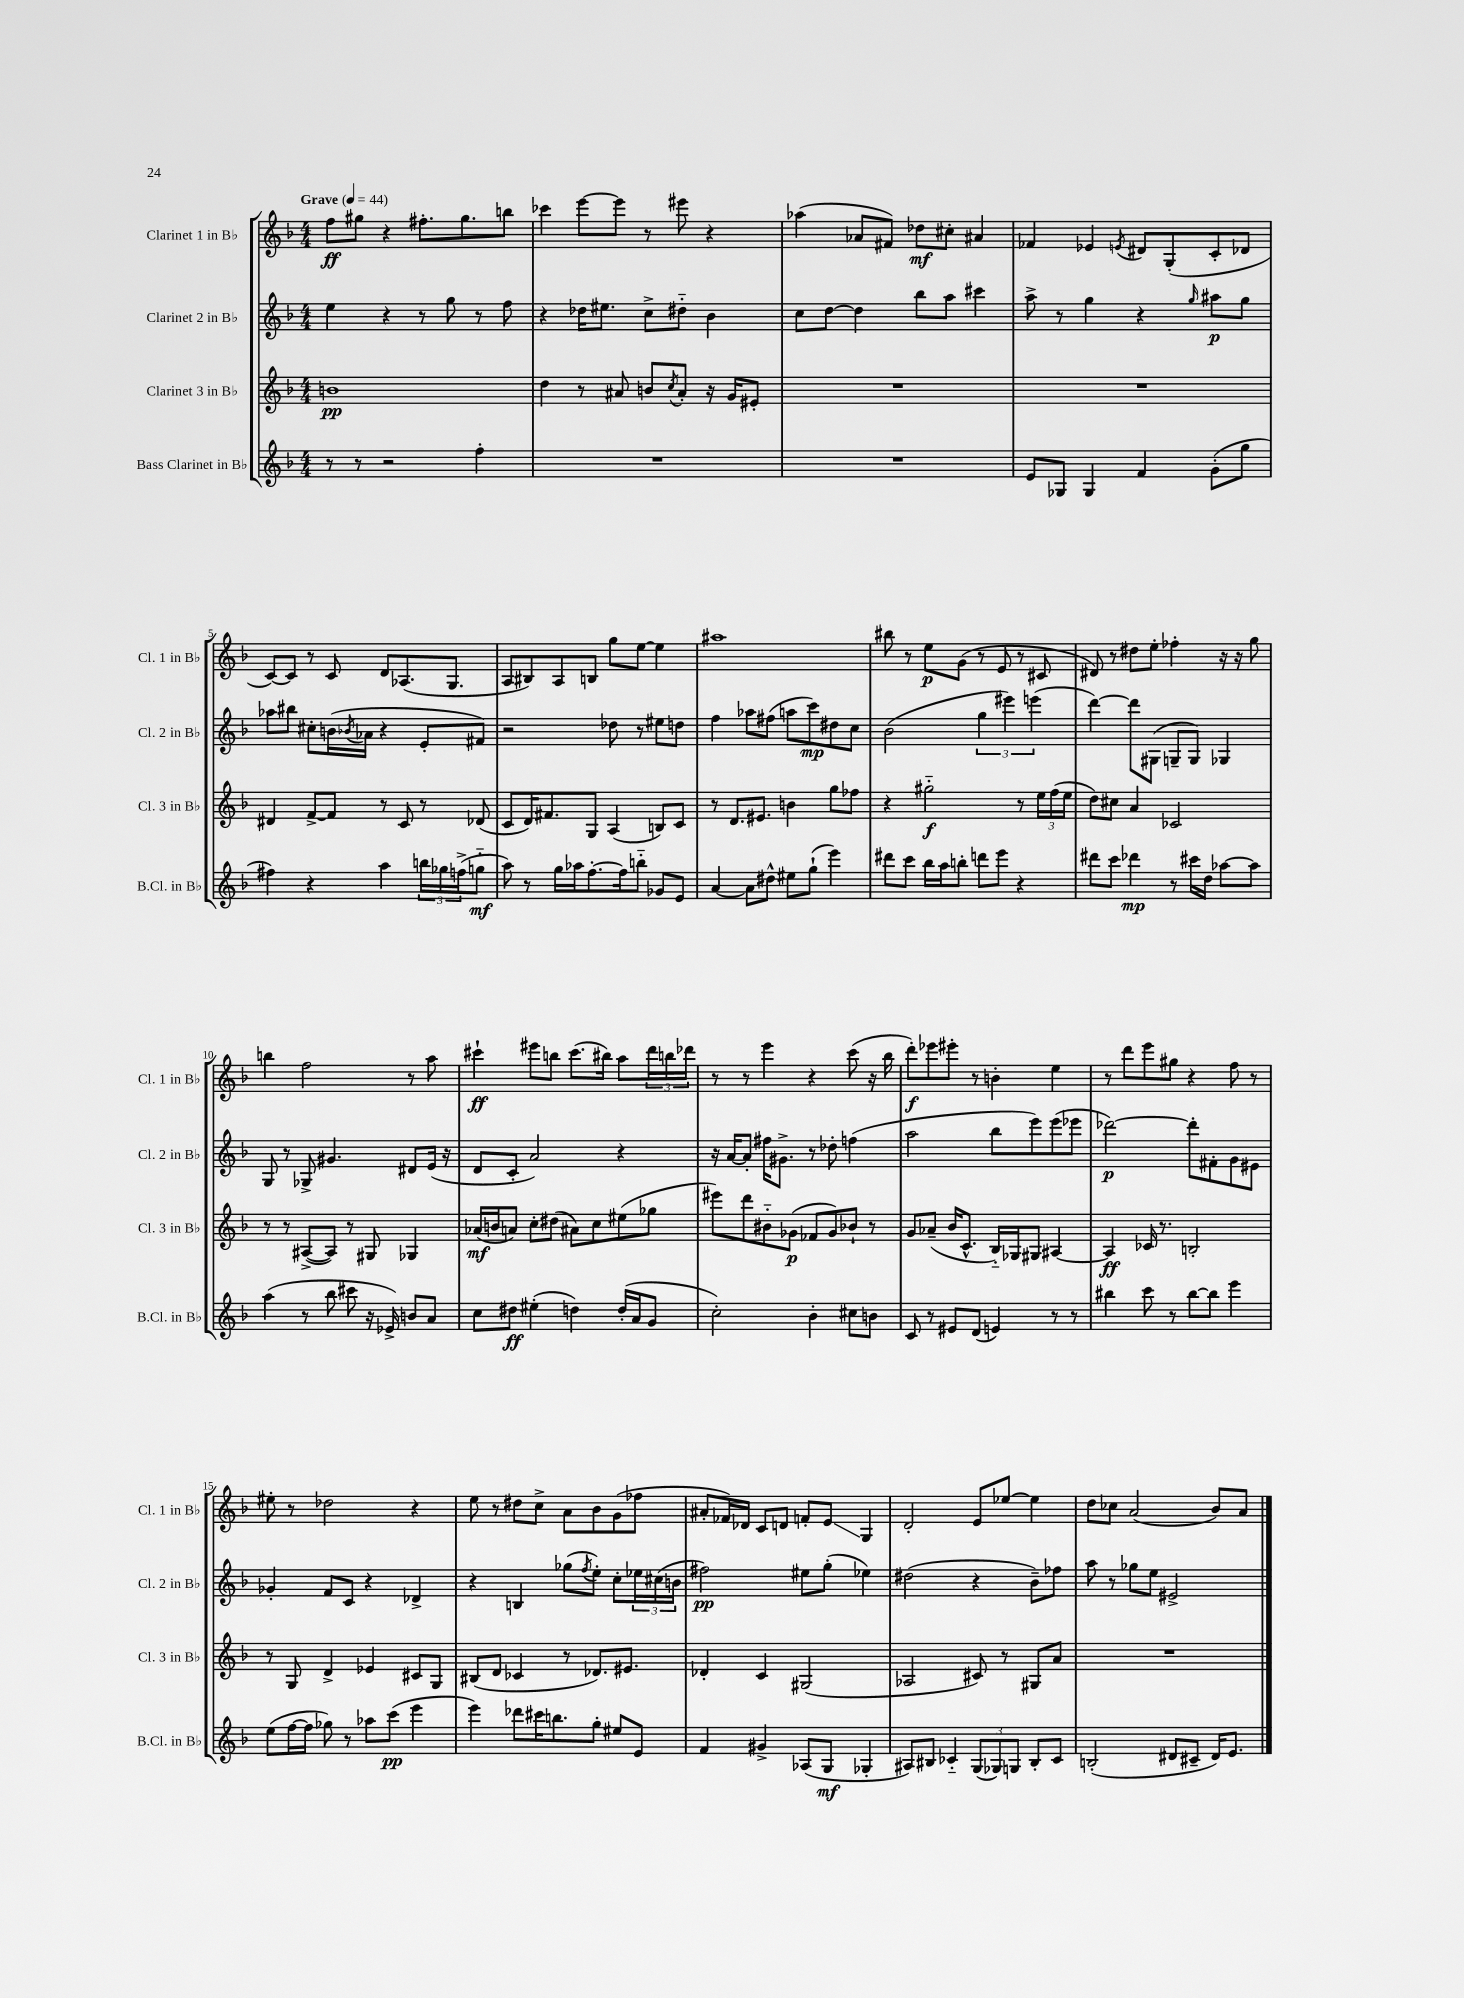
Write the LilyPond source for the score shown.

<<
\new StaffGroup <<
\new Staff = "s0" \with { instrumentName = "Clarinet 1 in Bb" shortInstrumentName = "Cl. 1 in Bb" } {
    \clef treble \key f \major \numericTimeSignature \time 4/4 \tempo "Grave" 4 = 44
    f''8\ff gis''8 r4 fis''8.-. gis''8. b''8 |
    ces'''4 e'''8~ e'''8 r8 eis'''8 r4 |
    aes''4( aes'8 fis'8) des''8\mf cis''8-. ais'4 |
    fes'4 ees'4 \acciaccatura { e'8 } dis'8 g8-.( c'8-. des'8 |
    c'8~) c'8 r8 c'8 d'8 aes8.( g8. |
    a8 bis8) a8 b8 g''8 e''8~ e''4 |
    ais''1 |
    bis''8 r8 e''8\p g'8( r8 e'8 r8 cis'8 |
    dis'8) r8 dis''8 e''8-. fes''4-. r16 r16 g''8 |
    b''4 f''2 r8 a''8 |
    cis'''4-!\ff eis'''8 b''8 cis'''8.( bis''16) a''8 \tuplet 3/2 { d'''16 b''16 des'''16 } |
    r8 r8 e'''4 r4 c'''8( r16 bes''16 |
    d'''8-.\f) ees'''8 eis'''8-. r8 b'4-. e''4 |
    r8 d'''8 e'''8 gis''8 r4 f''8 r8 |
    eis''8-. r8 des''2 r4 |
    e''8 r8 dis''8 c''8-> a'8 bes'8 g'8( fes''8 |
    ais'8-. fes'16) des'16 c'8 d'8 f'8-. e'8\glissando g4 |
    d'2-. e'8 ees''8~ ees''4 |
    d''8 ces''8 a'2( bes'8) a'8 \bar "|." |
}
\new Staff = "s1" \with { instrumentName = "Clarinet 2 in Bb" shortInstrumentName = "Cl. 2 in Bb" } {
    \clef treble \key f \major \numericTimeSignature \time 4/4
    e''4 r4 r8 g''8 r8 f''8 |
    r4 des''16 eis''8. c''8-> dis''8-_ bes'4 |
    c''8 d''8~ d''4 bes''8 a''8 cis'''4 |
    a''8-> r8 g''4 r4 \grace { g''16 } ais''8\p g''8 |
    aes''8 bis''8 cis''8-. b'16( \acciaccatura { bes'8 } aes'16 r4 e'8-. fis'8) |
    r2 des''8 r8 eis''8 d''8 |
    f''4 aes''8 fis''8( a''8 c'''8\mp) dis''8 c''8 |
    bes'2( \tuplet 3/2 { g''4 eis'''4) e'''4( } |
    d'''4~) d'''8 gis8( g8-- g8) ges4 |
    g8 r8 ges8-> gis'4. dis'8 e'16( r16 |
    d'8 c'8-. a'2) r4 |
    r16 a'16~ a'8-. fis''16 gis'8.-> r8 des''8-. f''4( |
    a''2 bes''8 e'''8) e'''8( ees'''8 |
    des'''2~\p) des'''8-. fis'8-. g'8 eis'8 |
    ges'4-. f'8 c'8 r4 des'4-> |
    r4 b4 ges''8( \acciaccatura { f''8 } e''8-.) c''8-. \tuplet 3/2 { ees''16 cis''16( b'16 } |
    fis''2\pp) eis''8 g''8-.( ees''4) |
    dis''2( r4 bes'8--) fes''8 |
    a''8 r8 ges''8 e''8 eis'2-> \bar "|." |
}
\new Staff = "s2" \with { instrumentName = "Clarinet 3 in Bb" shortInstrumentName = "Cl. 3 in Bb" } {
    \clef treble \key f \major \numericTimeSignature \time 4/4
    b'1\pp |
    d''4 r8 ais'8 b'8 \acciaccatura { c''8 } ais'8-. r16 g'16 eis'8-. |
    R1 |
    R1 |
    dis'4 f'8~-> f'8 r8 c'8 r8 des'8( |
    c'8 d'16) fis'8. g8 a4( b8) c'8 |
    r8 d'8. eis'8. b'4 g''8 fes''8 |
    r4 gis''2-_\f r8 \tuplet 3/2 { e''16 f''16( e''16 } |
    d''8) cis''8 a'4 ces'2 |
    r8 r8 ais8~->( ais8) r8 gis8 ges4 |
    aes'16\mf( b'16 a'8) c''8-. dis''8( ais'8) c''8 eis''8( ges''8 |
    eis'''8) d'''8 bis'8-_ ges'8\p( fes'8 ges'8) bes'8-! r8 |
    g'8 aes'8--( bes'16 c'8.-^ bes16-_) ges16 gis8 ais4~ |
    ais4\ff ces'16 r8. b2-. |
    r8 g8 d'4-> ees'4 cis'8 g8 |
    bis8( d'8 ces'4 r8 des'8.) eis'8. |
    des'4-. c'4 gis2( |
    aes2 cis'8) r8 gis8 a'8 |
    R1 \bar "|." |
}
\new Staff = "s3" \with { instrumentName = "Bass Clarinet in Bb" shortInstrumentName = "B.Cl. in Bb" } {
    \clef treble \key f \major \numericTimeSignature \time 4/4
    r8 r8 r2 f''4-. |
    R1 |
    R1 |
    e'8 ges8 ges4 f'4 g'8-.( g''8 |
    fis''4) r4 a''4 \tuplet 3/2 { b''16 ges''16 f''16->( } g''8-_\mf |
    a''8) r8 g''16 aes''16 f''8.~-. f''16 b''8-_ ges'8 e'8 |
    a'4~ a'8 dis''8-^ eis''8 g''8-!( e'''4) |
    dis'''8 c'''8 bes''16 a''16 b''8-. d'''8 e'''8 r4 |
    dis'''8 c'''8 des'''4\mp r8 cis'''16 d''16 aes''8~ aes''8 |
    a''4( r8 bes''8 cis'''8 r16 ees'16->) b'8 a'8 |
    c''8 dis''8\ff eis''4-.( d''4) d''16-.( a'16 g'8 |
    c''2-.) bes'4-. cis''8 b'8 |
    c'8 r8 eis'8 d'8( e'4) r8 r8 |
    bis''4 c'''8 r8 bis''8~ bis''8 e'''4 |
    e''8( f''16~ f''16 ges''8) r8 aes''8 c'''8\pp( e'''4 |
    e'''4) des'''8 cis'''16 b''8. g''8-. eis''8 e'8 |
    f'4 gis'4-> aes8( g8\mf ges4-. |
    ais8) bis8 ces'4-_ \tuplet 3/2 { g8( ges8) g8 } bis8-. ces'8 |
    b2-.( dis'8 cis'8-- dis'16) e'8. \bar "|." |
}
>>
>>
